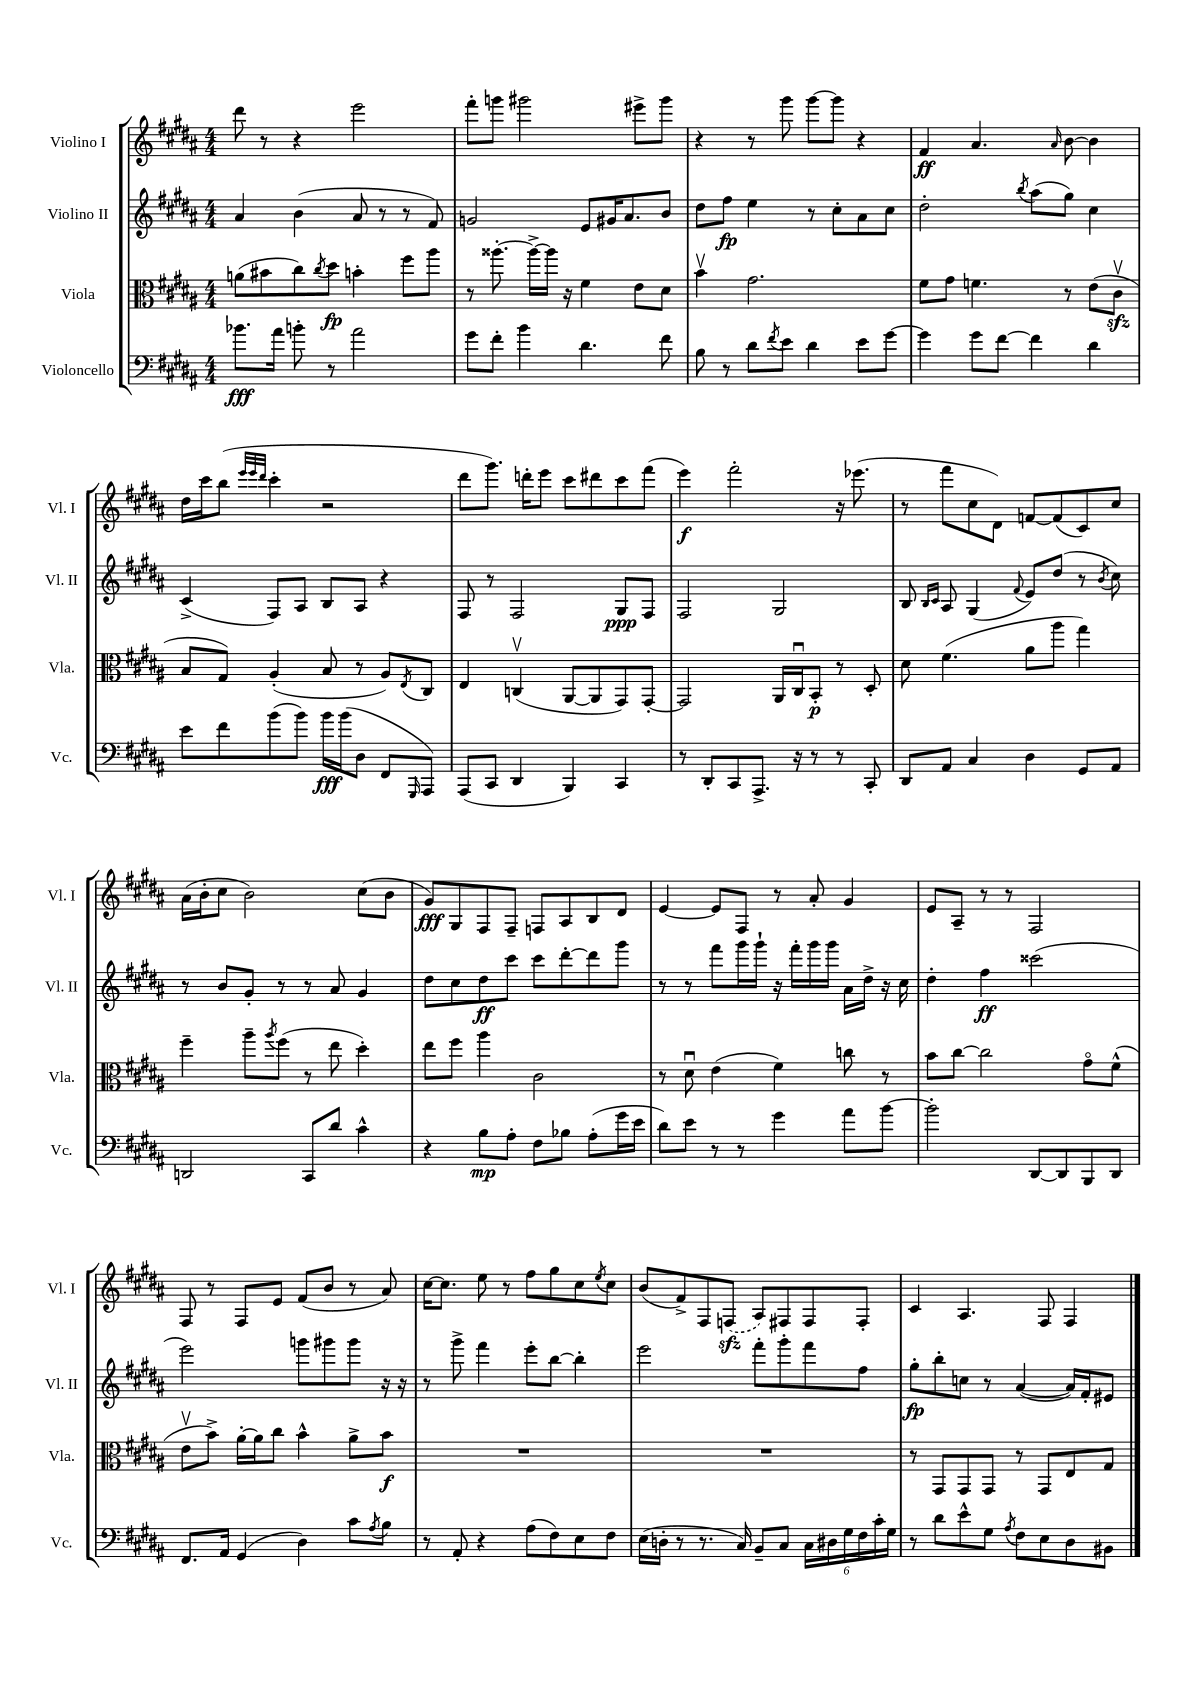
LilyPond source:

<<
\new StaffGroup <<
\new Staff = "s0" \with { instrumentName = "Violino I" shortInstrumentName = "Vl. I" } {
    \clef treble \key b \major \numericTimeSignature \time 4/4
    dis'''8 r8 r4 e'''2 |
    fis'''8-. g'''8 gis'''2 eis'''8-> gis'''8 |
    r4 r8 gis'''8 gis'''8~ gis'''8 r4 |
    fis'4\ff ais'4. \grace { ais'16 } b'8~ b'4 |
    dis''16 cis'''16 b''8( \grace { e'''32 e'''32 dis'''32 } cis'''4-. r2 |
    dis'''8 gis'''8.) d'''16-. e'''8 cis'''8 dis'''8 cis'''8 fis'''8( |
    e'''4\f) fis'''2-. r16 ees'''8.( |
    r8 fis'''8 cis''8 dis'8) f'8~ f'8( cis'8) cis''8 |
    ais'16( b'16-. cis''8 b'2) cis''8( b'8 |
    gis'8\fff) gis8 fis8 fis8-- f8 ais8 b8 dis'8 |
    e'4~ e'8 fis8 r8 ais'8-. gis'4 |
    e'8 ais8-- r8 r8 fis2 |
    fis8 r8 fis8 e'8 fis'8( b'8 r8 ais'8) |
    cis''16~ cis''8. e''8 r8 fis''8 gis''8 cis''8 \acciaccatura { e''8 } cis''8 |
    b'8( fis'8->) fis8 \once \slurDashed f8\sfz( ais8) fis8 fis8 fis8-. |
    cis'4 ais4. fis8 fis4 \bar "|." |
}
\new Staff = "s1" \with { instrumentName = "Violino II" shortInstrumentName = "Vl. II" } {
    \clef treble \key b \major \numericTimeSignature \time 4/4
    ais'4 b'4( ais'8 r8 r8 fis'8) |
    g'2 e'8 gis'16 ais'8. b'8 |
    dis''8 fis''8\fp e''4 r8 cis''8-. ais'8 cis''8 |
    dis''2-. \acciaccatura { b''8 } ais''8( gis''8) cis''4 |
    cis'4->( fis8) ais8 b8 ais8 r4 |
    fis8 r8 fis2 gis8\ppp fis8 |
    fis2 gis2 |
    b8 \grace { b16 cis'16 } ais8 gis4( \appoggiatura { fis'8 } e'8) dis''8( r8 \acciaccatura { b'8 } cis''8) |
    r8 b'8 gis'8-. r8 r8 ais'8 gis'4 |
    dis''8 cis''8 dis''8\ff cis'''8 cis'''8 dis'''8~-. dis'''8 gis'''8 |
    r8 r8 fis'''8 gis'''16 gis'''16-! r16 fis'''16-. gis'''16 gis'''16 ais'16 dis''16-> r16 cis''16 |
    dis''4-. fis''4\ff cisis'''2( |
    e'''2) g'''8 gis'''8 gis'''8 r16 r16 |
    r8 gis'''8-> fis'''4 e'''8-. b''8~ b''4-. |
    e'''2 fis'''8-. gis'''8-. fis'''8 fis''8 |
    gis''8-.\fp b''8-. c''8 r8 ais'4~( ais'16) fis'16-. eis'8 \bar "|." |
}
\new Staff = "s2" \with { instrumentName = "Viola" shortInstrumentName = "Vla." } {
    \clef alto \key b \major \numericTimeSignature \time 4/4
    a'8( bis'8 cis''8) \acciaccatura { cis''8 } dis''8\fp b'4-. fis''8 ais''8 |
    r8 aisis''8.~-. aisis''16~-> aisis''16 r16 fis'4 e'8 dis'8 |
    b'4\upbow gis'2. |
    fis'8 gis'8 f'4. r8 e'8( cis'8\upbow\sfz |
    b8 gis8) ais4-.( b8 r8 ais8) \acciaccatura { e8 } cis8 |
    e4 c4\upbow( ais,8~ ais,8 gis,8) gis,8~-. |
    gis,2 ais,16 cis16\downbow b,8-.\p r8 dis8-. |
    dis'8 fis'4.( ais'8 ais''8 gis''4) |
    fis''4-- ais''8-- \acciaccatura { ais''8 } fis''8( r8 e''8 dis''4-.) |
    e''8 fis''8 ais''4 cis'2 |
    r8 dis'8\downbow e'4( fis'4) c''8 r8 |
    b'8 cis''8~ cis''2 gis'8\flageolet fis'8-^( |
    e'8\upbow b'8->) ais'16~-. ais'16 cis''8 b'4-^ ais'8-> b'8\f |
    R1 |
    R1 |
    r8 gis,8 gis,8 gis,8 r8 gis,8 e8 gis8 \bar "|." |
}
\new Staff = "s3" \with { instrumentName = "Violoncello" shortInstrumentName = "Vc." } {
    \clef bass \key b \major \numericTimeSignature \time 4/4
    bes'8.\fff ais'16 b'8-. r8 ais'2 |
    gis'8 fis'8-. b'4 dis'4. fis'8 |
    b8 r8 dis'8 \acciaccatura { fis'8 } e'8 dis'4 e'8 gis'8~ |
    gis'4 gis'8 fis'8~ fis'4 dis'4 |
    e'8 fis'8 b'8( b'8) b'16\fff b'16( dis8 fis,8 \grace { gis,,16 } ais,,8) |
    ais,,8( cis,8 dis,4 b,,4) cis,4 |
    r8 dis,8-. cis,8 ais,,8.-> r16 r8 r8 cis,8-. |
    dis,8 ais,8 cis4 dis4 gis,8 ais,8 |
    d,2 cis,8 dis'8 cis'4-^ |
    r4 b8\mp ais8-. fis8 bes8 ais8-.( gis'16 e'16 |
    dis'8) e'8 r8 r8 gis'4 ais'8 b'8~ |
    b'2-. dis,8~ dis,8 b,,8 dis,8 |
    fis,8. ais,16 gis,4( dis4) cis'8 \acciaccatura { ais8 } b8 |
    r8 ais,8-. r4 ais8( fis8) e8 fis8 |
    e16( d16-. r8 r8. cis16) b,8-- cis8 \tuplet 6/4 { cis16 dis16 gis16 fis16 cis'16-. gis16 } |
    r8 dis'8 e'8-^ gis8 \acciaccatura { ais8 } fis8 e8 dis8 bis,8 \bar "|." |
}
>>
>>
\layout { \context { \Score \remove "Bar_number_engraver" } }
